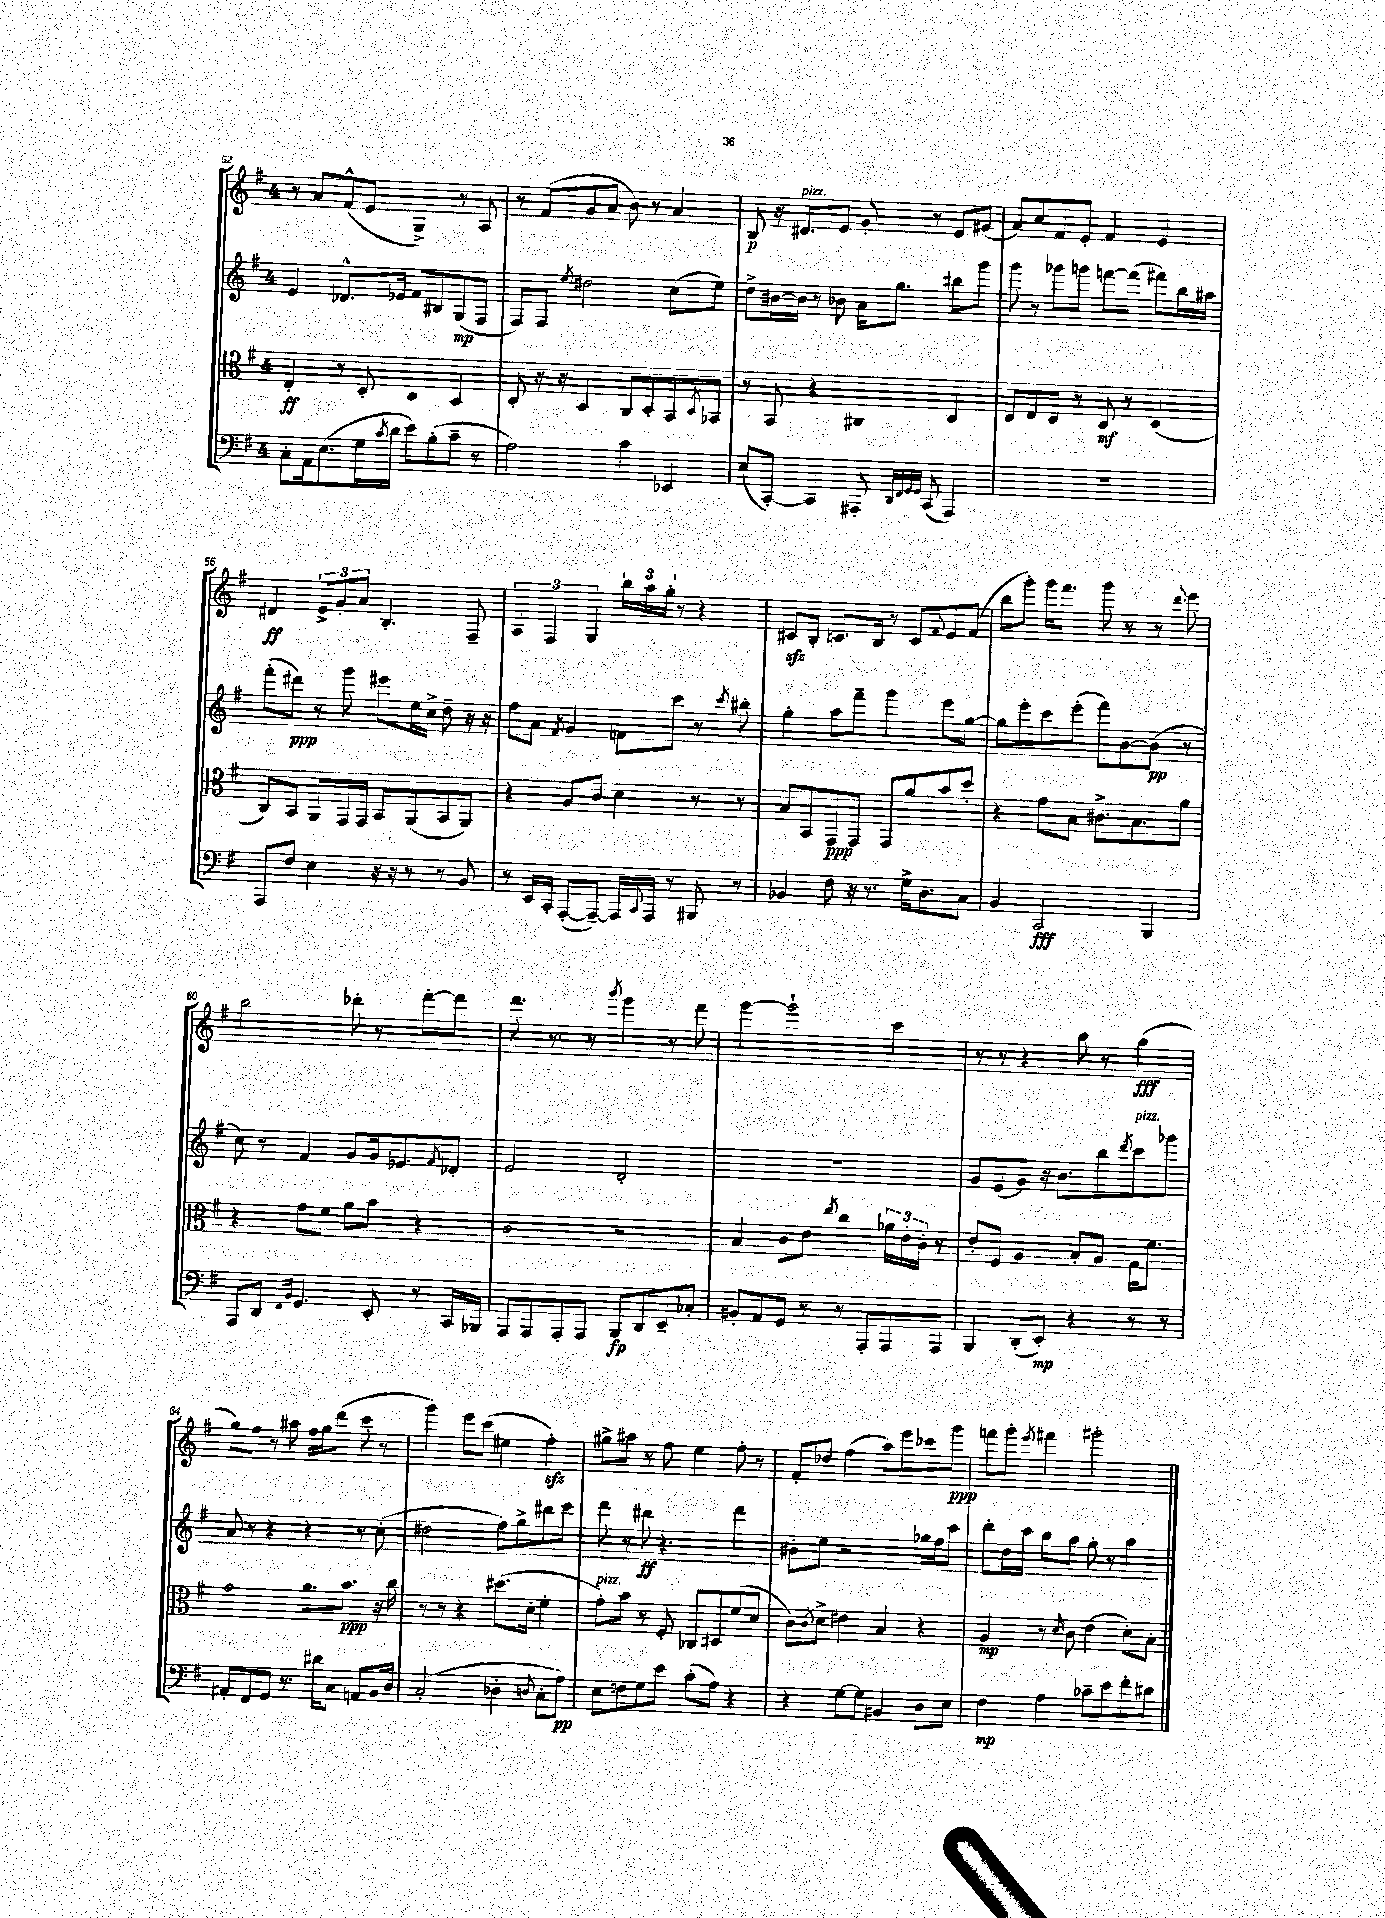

**kern	**dynam	**kern	**dynam	**kern	**dynam	**kern	**dynam
*part4	*part4	*part3	*part3	*part2	*part2	*part1	*part1
*staff4	*staff4	*staff3	*staff3	*staff2	*staff2	*staff1	*staff1
*clefF4	*	*clefC3	*	*clefG2	*	*clefG2	*
*k[f#]	*	*k[f#]	*	*k[f#]	*	*k[f#]	*
*M4/4	*	*M4/4	*	*M4/4	*	*M4/4	*
=52	=52	=52	=52	=52	=52	=52	=52
8C'\L	.	4E'/	ff	4e/	.	8r	.
16AA\k	.	.	.	.	.	8a/L	.
(8.E\	.	.	.	.	.	.	.
.	.	8r	.	8.d-X^^/L	.	(8f#^^/	.
16G\L	.	8D'/	.	.	.	8e/J	.
8qc/	.	.	.	.	.	.	.
16d\JJ	.	.	.	16e-X/Jk	.	.	.
8e\L)	.	4C/	.	8f#/L	.	4G^/)	.
(8B'\	.	.	.	8B#X/	.	.	.
8c~\J	.	4BB/	.	(8G/	mp	8r	.
8r	.	.	.	8F#/J	.	8A/	.
=53	=53	=53	=53	=53	=53	=53	=53
2A\)	.	8C'/	.	8F#/L)	.	8r	.
.	.	16r	.	8F#/J	.	(8f#/L	.
.	.	16r	.	.	.	.	.
.	.	.	.	8qee/	.	.	.
.	.	4BB/	.	2dd#X\	.	8g/	.
.	.	.	.	.	.	8a/J	.
4c\	.	8AA/L	.	.	.	8b\)	.
.	.	8BB'/	.	.	.	8r	.
4EE-X/	.	8GG/	.	(8cc\L	.	4a/	.
.	.	8qBB/	.	.	.	.	.
.	.	8GG-X/J	.	8ee\J)	.	.	.
=54	=54	=54	=54	=54	=54	=54	=54
(8E/L	.	8r	.	8dd^\L	.	8B/	p
[8CC'/J)	.	8GG/	.	[16b#X\L	.	16r	.
!	!	!	!	!	!	!LO:TX:a:i:t=pizz.	!
.	.	.	.	16b#\JJ]	.	8.d#X/L	.
4CC/]	.	4r	.	8r	.	.	.
.	.	.	.	8b-X\	.	8e/J	.
8AAA#X'/	.	4AA#X/	.	16a\KL	.	8g'/	.
.	.	.	.	8.gg\J	.	.	.
32qqDD/LLL	.	.	.	.	.	.	.
32qqFF#/	.	.	.	.	.	.	.
32qqGG/	.	.	.	.	.	.	.
32qqGG/JJJ	.	.	.	.	.	.	.
(8CC/	.	.	.	.	.	8r	.
4AAA#/)	.	4C/	.	8bb#X\L	.	8e/L	.
.	.	.	.	8ggg\J	.	(8g#X/J	.
=55	=55	=55	=55	=55	=55	=55	=55
1r	.	8D/L	.	8ggg\	.	8a/L)	.
.	.	8E/	.	8r	.	8cc/	.
.	.	8D/J	.	8ggg-X\L	.	8f#/	.
.	.	8r	.	8gggn\J	.	8e'/J	.
.	.	8C/	mf	[8fffn\L	.	4f#/	.
.	.	8r	.	(8fff\J]	.	.	.
.	.	(4D/	.	8fff#X\L)	.	4e/	.
.	.	.	.	16bb\L	.	.	.
.	.	.	.	16aa#X\JJ	.	.	.
!!LO:LB:g=z
=56	=56	=56	=56	=56	=56	=56	=56
8AAA/L	.	8C/L)	.	(8fff#'\L	.	4d#X/	ff
8F#/J	.	8BB/J	.	8ddd#X\J)	ppp	.	.
4E\	.	8AA/L	.	8r	.	12e^/L	.
.	.	.	.	.	.	12g'/	.
.	.	16GG/L	.	8ggg\	.	.	.
.	.	.	.	.	.	12a/J	.
.	.	16GG/JJ	.	.	.	.	.
16r	.	8BB/L	.	8eee#X\L	.	4.B'/	.
16r	.	.	.	.	.	.	.
8r	.	(8AA/	.	16ee\L	.	.	.
.	.	.	.	16cc^\JJ	.	.	.
8r	.	8BB/	.	8dd~\	.	.	.
8BB/	.	8AA/J)	.	16r	.	8F#~/	.
.	.	.	.	16r	.	.	.
=57	=57	=57	=57	=57	=57	=57	=57
8r	.	4r	.	8ff#\L	.	6A/	.
16EE/LL	.	.	.	8a\J	.	.	.
.	.	.	.	.	.	6F#/	.
16CC'/JJ	.	.	.	.	.	.	.
.	.	.	.	8qf#/	.	.	.
([8AAA'/L	.	8A/L	.	4g/	.	.	.
.	.	.	.	.	.	6G/	.
8AAA~/J_)	.	8c/J	.	.	.	.	.
16AAA/LL]	.	4d\	.	8fn\L	.	24bb\LL	.
.	.	.	.	.	.	24aa\	.
8qqCC/	.	.	.	.	.	.	.
16AAA/JJ	.	.	.	.	.	.	.
.	.	.	.	.	.	24gg'\JJ	.
8r	.	.	.	8ccc\J	.	8r	.
8BBB#X/	.	8r	.	8r	.	4r	.
.	.	.	.	8qccc/	.	.	.
8r	.	8r	.	8bb#X'\	.	.	.
=58	=58	=58	=58	=58	=58	=58	=58
4BB-X/	.	8B/L	.	4gg'\	.	8c#Xzz/L	.
.	.	8BB/	.	.	.	8B'/J	.
8F#\	.	8GG/	ppp	8aa\L	.	8.cn/L	.
16r	.	8GG/J	.	8fff#~\J	.	.	.
8.r	.	.	.	.	.	16B/Jk	.
.	.	8GG/L	.	4ggg\	.	8r	.
16G^\KL	.	8a/	.	.	.	8c/L	.
8.D\	.	.	.	.	.	.	.
.	.	.	.	.	.	8qqf#/	.
.	.	8b/	.	8eee\L	.	8e/	.
8C\J	.	8dd'/J	.	[8gg\J	.	(8f#/J	.
=59	=59	=59	=59	=59	=59	=59	=59
4BB/	.	4r	.	8gg\L]	.	8bb\L	.
.	.	.	.	8eee'\	.	8ggg'\J)	.
2CC/	fff	8g\L	.	8ccc\	.	16ggg\KL	.
.	.	.	.	.	.	8.fff#\J	.
.	.	8B\J	.	(8eee'\J	.	.	.
.	.	8.c#X^\L	.	8fff#\L)	.	8ggg\	.
.	.	.	.	[8b\	.	8r	.
.	.	8.B\	.	.	.	.	.
4BBB/	.	.	.	(8b\J]	pp	8r	.
.	.	.	.	.	.	8qqddd/	.
.	.	8a\J	.	8r	.	8eee\	.
!!LO:LB:g=z
=60	=60	=60	=60	=60	=60	=60	=60
8AAA/L	.	4r	.	8cc\)	.	2bb\	.
8DD/J	.	.	.	8r	.	.	.
16qqFF#/LL	.	.	.	.	.	.	.
16qqBB/JJ	.	.	.	.	.	.	.
4.GG/	.	8g\L	.	4f#/	.	.	.
.	.	8f#\J	.	.	.	.	.
.	.	8a\L	.	8g/L	.	8ddd-X'\	.
8EE'/	.	8b\J	.	16g/k	.	8r	.
.	.	.	.	8.e-X/	.	.	.
8r	.	4r	.	.	.	[8fff#'\L	.
.	.	.	.	8qf#/	.	.	.
16CC/LL	.	.	.	8d-X'/J	.	8fff#\J]	.
16BBB-X/JJ	.	.	.	.	.	.	.
=61	=61	=61	=61	=61	=61	=61	=61
8AAA/L	.	2c\	.	2e/	.	8.fff#\	.
8AAA/	.	.	.	.	.	.	.
.	.	.	.	.	.	8.r	.
8AAA'/	.	.	.	.	.	.	.
8AAA/J	.	.	.	.	.	8r	.
.	.	.	.	.	.	8qbbb/	.
8BBB/L	fp	2r	.	2d'/	.	4ggg\	.
8DD/	.	.	.	.	.	.	.
8EE~/	.	.	.	.	.	8r	.
8C-X'/J	.	.	.	.	.	8fff#\	.
=62	=62	=62	=62	=62	=62	=62	=62
8BB#X'/L	.	4B/	.	1r	.	[4ggg\	.
8AA/	.	.	.	.	.	.	.
8GG/J	.	8c\L	.	.	.	2ggg`\]	.
8r	.	8e\J	.	.	.	.	.
.	.	8qee/	.	.	.	.	.
8r	.	4cc\	.	.	.	.	.
8AAA'/L	.	.	.	.	.	.	.
8AAA/	.	24a-X\LL	.	.	.	4ccc\	.
.	.	24e'\	.	.	.	.	.
.	.	24c'\JJ	.	.	.	.	.
8AAA/J	.	8r	.	.	.	.	.
=63	=63	=63	=63	=63	=63	=63	=63
4BBB/	.	8e'/L	.	8g/L	.	8r	.
.	.	8F#/J	.	(8e/	.	8r	.
(8DD'/L	.	4A/	.	8g/J)	.	4r	.
8EE'/J)	mp	.	.	16r	.	.	.
.	.	.	.	8.b\L	.	.	.
4r	.	8B'/L	.	.	.	8bb\	.
.	.	8A/J	.	8bb\	.	8r	.
.	.	.	.	8qddd/	.	.	.
!	!	!	!	!LO:TX:a:i:t=pizz.	!	!	!
8r	.	16G\KL	.	8ccc\	.	(4aa\	fff
.	.	8.f#\J	.	.	.	.	.
8r	.	.	.	8ggg-X\J	.	.	.
!!LO:LB:g=z
=64	=64	=64	=64	=64	=64	=64	=64
8AA#X'/L	.	2g\	.	8a/	.	8gg\L)	.
8FF#/	.	.	.	8r	.	8ff#\J	.
8GG/J	.	.	.	4r	.	8r	.
8.r	.	.	.	.	.	8aa#X\	.
.	.	8.a\L	.	4r	.	16ff#\LL	.
16d#X\KL	.	.	.	.	.	16gg\J	.
8C\J	.	.	.	.	.	(8ddd\J	.
.	.	8.b\J	ppp	.	.	.	.
8AAn/L	.	.	.	8r	.	8ccc\	.
16BB/L	.	16r	.	(8cc'\	.	8r	.
16D/JJ	.	16cc\	.	.	.	.	.
=65	=65	=65	=65	=65	=65	=65	=65
(2C'/	.	8r	.	2dd#X\	.	4ggg\)	.
.	.	8r	.	.	.	.	.
.	.	4r	.	.	.	8eee\L	.
.	.	.	.	.	.	(8ccc\J	.
4D-X'\	.	(8.dd#X\L	.	8ff#\L)	.	4ee#X\	.
.	.	.	.	8gg^\	.	.	.
.	.	16d'\Jk	.	.	.	.	.
8qDn/	.	.	.	.	.	.	.
8C'\L	.	4f#'\	.	8ddd#X\	.	4ff#zz'\)	.
8A\J)	pp	.	.	8eee\J	.	.	.
=66	=66	=66	=66	=66	=66	=66	=66
!	!	!LO:TX:a:i:t=pizz.	!	!	!	!	!
8E\L	.	8g'\L)	.	8fff#\	.	8gg#X^\L	.
8Fn\	.	8b\J	.	8r	.	8aa#X\J	.
8G\	.	8r	.	8ddd#X\	ff	8r	.
8e\J	.	8F#'/	.	4.r	.	8ff#\	.
(8c'\L	.	8C-X/L	.	.	.	4ee\	.
8A\J)	.	8D#X/	.	.	.	.	.
4r	.	(8f#/	.	4fff#\	.	8ff#'\	.
.	.	8d/J	.	.	.	8r	.
=67	=67	=67	=67	=67	=67	=67	=67
4r	.	8c\L)	.	8b#X'\L	.	8f#'/L	.
.	.	8qc/	.	.	.	.	.
.	.	8d^\J	.	8ee\J	.	8dd-X/J	.
[8G\L	.	4e#X\	.	2r	.	(4ff#\	.
8G\J]	.	.	.	.	.	.	.
4BB#X/	.	4B/	.	.	.	8aa\L)	.
.	.	.	.	.	.	8eee\	.
8D\L	.	4r	.	16gg-X\LL	.	8ccc-X\	.
.	.	.	.	16ff#\J	.	.	.
8E\J	.	.	.	8ccc\J	.	8ggg\J	ppp
=68	=68	=68	=68	=68	=68	=68	=68
4F#\	mp	4A/	mp	8ddd'\L	.	8fffn\L	.
.	.	.	.	16dd\L	.	8ggg'\J	.
.	.	.	.	16ccc\JJ	.	.	.
.	.	.	.	.	.	8qeee/	.
4A\	.	8r	.	8bb\L	.	4fff#X\	.
.	.	16qqd/	.	.	.	.	.
.	.	8c\	.	8aa\J	.	.	.
8c-X~\L	.	(4e\	.	8gg'\	.	2ggg#X'\	.
8e\	.	.	.	8r	.	.	.
8f#'\	.	8d'\L)	.	4aa\	.	.	.
8d#X\J	.	8B'\J	.	.	.	.	.
==	==	==	==	==	==	==	==
*-	*-	*-	*-	*-	*-	*-	*-
